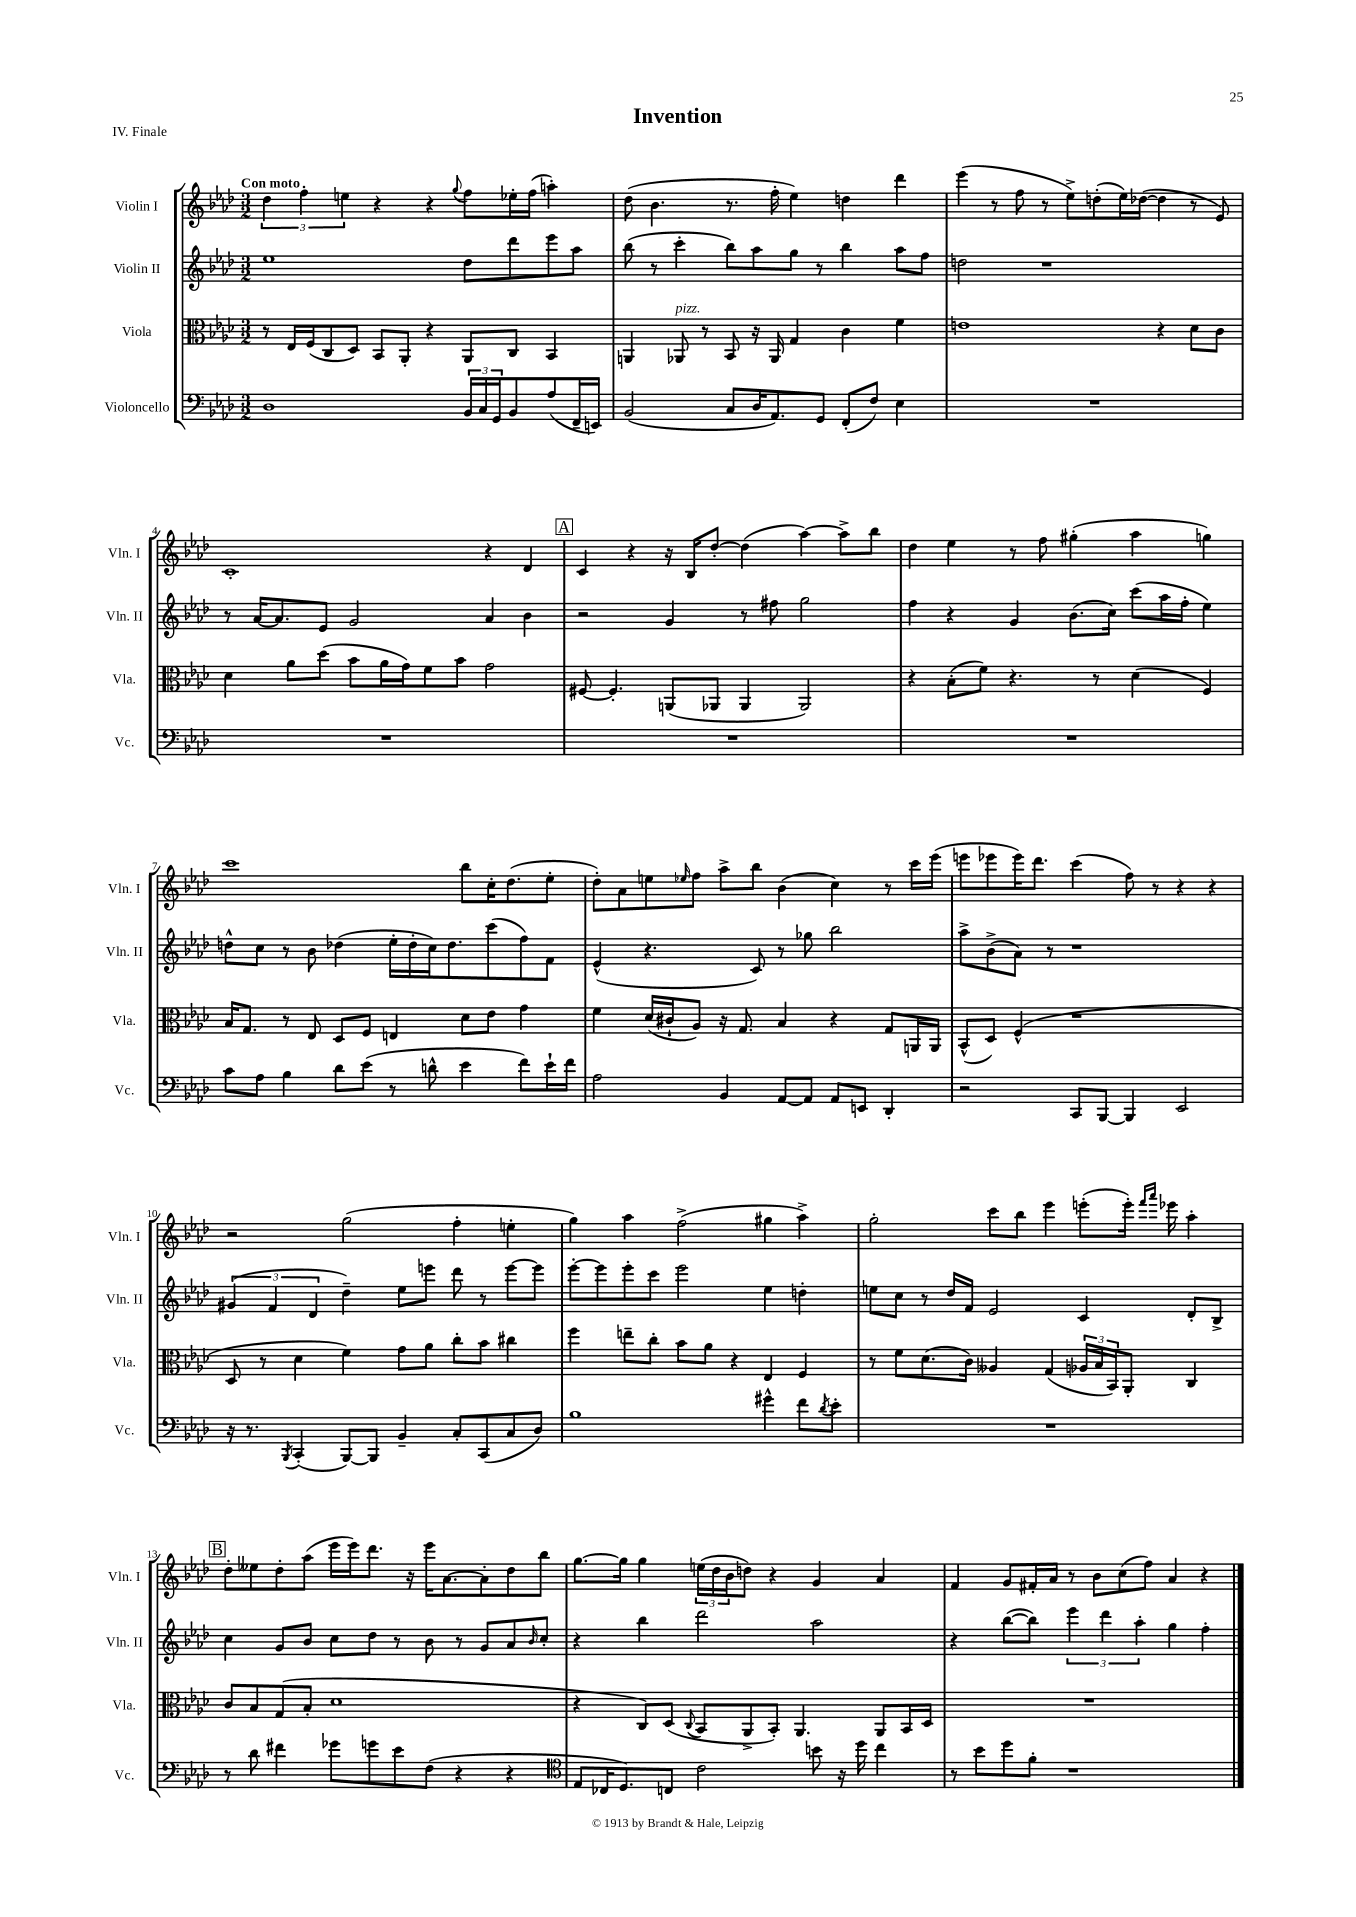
\header { title = "Invention" piece = "IV. Finale" }
<<
\new StaffGroup <<
\new Staff = "s0" \with { instrumentName = "Violin I" shortInstrumentName = "Vln. I" } {
    \clef treble \key aes \major \numericTimeSignature \time 3/2 \tempo "Con moto"
    \tuplet 3/2 { des''4 f''4-. e''4 } r4 r4 \appoggiatura { g''8 } f''8 ees''16-. f''16( a''4-.) |
    des''8( bes'4. r8. f''16-. ees''4) d''4 des'''4 |
    ees'''4( r8 f''8 r8 ees''8->) d''8-.( ees''16) des''16~( des''4 r8 ees'8) |
    c'1-. r4 des'4 |
    \mark \markup { \box "A" } c'4 r4 r16 bes16 des''8~-. des''4( aes''4~) aes''8-> bes''8 |
    des''4 ees''4 r8 f''8 gis''4-.( aes''4 g''4) |
    c'''1 bes''8 c''16-. des''8.( ees''8-. |
    des''8-.) aes'8 e''8 \grace { ees''16 } f''8 aes''8-> bes''8 bes'4( c''4) r8 c'''16 ees'''16( |
    e'''8 ees'''8 ees'''16) des'''8. c'''4( f''8) r8 r4 r4 |
    r2 g''2( f''4-. e''4-. |
    g''4) aes''4 f''2->( gis''4 aes''4->) |
    g''2-. c'''8 bes''8 ees'''4 e'''8-.( e'''16-.) \grace { f'''16 aes'''16 } ees'''16 aes''4-. |
    \mark \markup { \box "B" } des''8-. eeses''8 des''8-. aes''8( ees'''16 ees'''16) des'''8. r16 ees'''16 aes'8.~ aes'8-. des''8 bes''8 |
    g''8.~ g''16 g''4 \tuplet 3/2 { e''16( des''16 bes'16 } d''8) r4 g'4 aes'4 |
    f'4 g'8 fis'16-. aes'16 r8 bes'8 c''8( f''8) aes'4 r4 \bar "|." |
}
\new Staff = "s1" \with { instrumentName = "Violin II" shortInstrumentName = "Vln. II" } {
    \clef treble \key aes \major \numericTimeSignature \time 3/2
    ees''1 des''8 des'''8 ees'''8 aes''8 |
    bes''8( r8 c'''4-. bes''8) aes''8 g''8 r8 bes''4 aes''8 f''8 |
    d''2 r1 |
    r8 aes'16~ aes'8. ees'8 g'2 aes'4 bes'4 |
    \mark \markup { \box "A" } r2 g'4 r8 fis''8 g''2 |
    f''4 r4 g'4 bes'8.( c''16) c'''8( aes''16 f''16-. ees''4) |
    d''8-^ c''8 r8 bes'8 des''4( ees''16-. des''16-. c''16) des''8. c'''8( f''8) f'8 |
    ees'4-^( r4. c'8) r8 ges''8 bes''2 |
    aes''8-> bes'8->( aes'8) r8 r1 |
    \tuplet 3/2 { gis'4( f'4 des'4 } des''4--) ees''8 e'''8 des'''8 r8 e'''8~ e'''8 |
    ees'''8~-. ees'''8 ees'''8-. c'''8 ees'''2 ees''4 d''4-. |
    e''8 c''8 r8 des''16 f'16 ees'2 c'4 des'8-. bes8-> |
    \mark \markup { \box "B" } c''4 g'8 bes'8 c''8 des''8 r8 bes'8 r8 g'8 aes'8 \grace { bes'16 } c''8-. |
    r4 bes''4 des'''2 aes''2 |
    r4 bes''8~( bes''8) \tuplet 3/2 { ees'''4 des'''4 aes''4-. } g''4 f''4-. \bar "|." |
}
\new Staff = "s2" \with { instrumentName = "Viola" shortInstrumentName = "Vla." } {
    \clef alto \key aes \major \numericTimeSignature \time 3/2
    r8 ees16 f16( c8 des8) bes,8 aes,8-. r4 aes,8 c8 bes,4 |
    a,4 aes,8^\markup { \italic "pizz." } r8 bes,8 r16 aes,16 g4 c'4 f'4 |
    e'1 r4 des'8 c'8 |
    des'4 aes'8 des''8( bes'8 aes'16 g'16) f'8 bes'8 g'2 |
    \mark \markup { \box "A" } fis8~ fis4.-. a,8( aes,8 aes,4 aes,2) |
    r4 bes8-.( f'8) r4. r8 des'4( f4) |
    bes16 g8. r8 ees8 des8 f8 e4 des'8 ees'8 g'4 |
    f'4 des'16( cis'16-! aes8) r16 g8. bes4 r4 g8 a,16 a,16 |
    bes,8-^( des8) f4-^( r1 |
    des8 r8 des'4 f'4) g'8 aes'8 c''8-. bes'8 cis''4 |
    f''4 e''8-- c''8-. bes'8 aes'8 r4 ees4 f4 |
    r8 f'8 des'8.( c'16) aeses4 g4( \tuplet 3/2 { aes16 bes16 bes,16) } aes,8-. c4 |
    \mark \markup { \box "B" } c'8 bes8 g8( bes8-. des'1 |
    r4 c8) des8( \appoggiatura { c8 } bes,8 aes,8-> bes,8-.) aes,4. aes,8 bes,16 des16 |
    R1. \bar "|." |
}
\new Staff = "s3" \with { instrumentName = "Violoncello" shortInstrumentName = "Vc." } {
    \clef bass \key aes \major \numericTimeSignature \time 3/2
    des1 \tuplet 3/2 { bes,16 c16 g,16 } bes,8 aes8( f,16-- e,16) |
    bes,2( c8 des16 aes,8.) g,8 f,8-.( f8) ees4 |
    R1. |
    R1. |
    \mark \markup { \box "A" } R1. |
    R1. |
    c'8 aes8 bes4 des'8 ees'8( r8 d'8-^ ees'4 f'8) ees'16-! f'16 |
    aes2 bes,4 aes,8~ aes,8 aes,8 e,8 des,4-. |
    r2 c,8 bes,,8~ bes,,4 ees,2 |
    r16 r8. \acciaccatura { bes,,8 } c,4-.( bes,,8~) bes,,8 bes,4-- c8-. c,8( c8 des8) |
    bes1 gis'4-^ f'8 \acciaccatura { des'8 } ees'8-. |
    R1. |
    \mark \markup { \box "B" } r8 des'8 fis'4 ges'8 g'8 ees'8 f8( r4 r4 |
    \clef tenor ees8 ces16 des8.) c8 c'2 b'8 r16 des''16 c''4 |
    r8 bes'8 des''8 f'8-. r1 \bar "|." |
}
>>
>>
